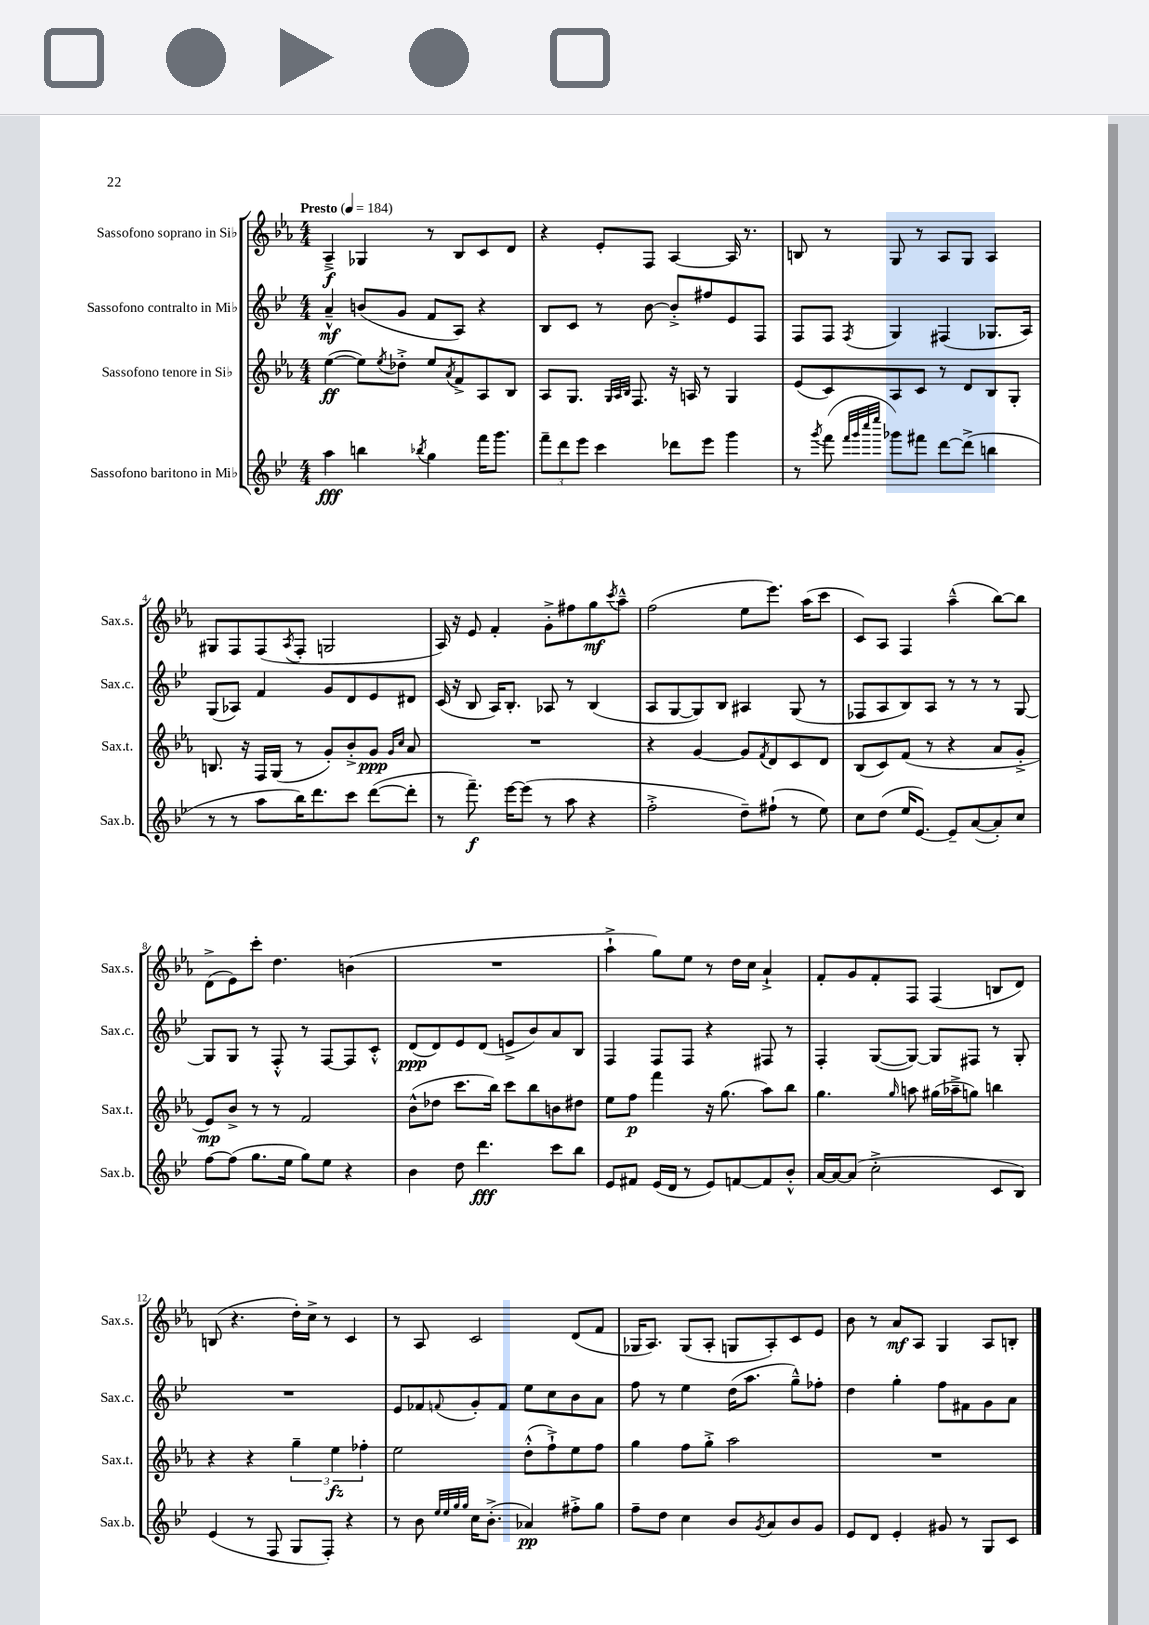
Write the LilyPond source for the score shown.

<<
\new StaffGroup <<
\new Staff = "s0" \with { instrumentName = "Sassofono soprano in Sib" shortInstrumentName = "Sax.s." } {
    \clef treble \key ees \major \numericTimeSignature \time 4/4 \tempo "Presto" 4 = 184
    aes4--->\f ges4 r8 bes8 c'8 d'8 |
    r4 ees'8-. f8 aes4~ aes16 r8. |
    b8 r8 g8 r8 aes8 g8 aes4 |
    gis8 f8 f8( \acciaccatura { aes8 } f8-. g2 |
    aes16) r16 ees'8 f'4-. g'8-.-> fis''8 g''8\mf \acciaccatura { c'''8 } aes''8---^ |
    f''2( ees''8 ees'''8.) aes''16( c'''8 |
    c'8) aes8 f4 aes''4---^( bes''8~) bes''8 |
    d'8->( ees'8) c'''8-. d''4. b'4( |
    R1 |
    aes''4-!-> g''8) ees''8 r8 d''16 c''16 aes'4-!-> |
    f'8-. g'8 f'8-. f8 f4( b8 d'8) |
    b8( r4. d''16-.) c''16-> r8 c'4 |
    r8 aes8 c'2 d'8( f'8 |
    ges16 aes8.) ges8( aes8-. g8 aes8-.) c'8 ees'8 |
    bes'8 r8 aes'8\mf aes8 g4 aes8 b8-. \bar "|." |
}
\new Staff = "s1" \with { instrumentName = "Sassofono contralto in Mib" shortInstrumentName = "Sax.c." } {
    \clef treble \key bes \major \numericTimeSignature \time 4/4
    a'4---^\mf b'8( g'8 f'8 a8) r4 |
    bes8 c'8 r8 bes'8~ bes'8-.-> fis''8 ees'8 f8 |
    f8 f8 \acciaccatura { f8 } g4 fis4( ges8. a16) |
    g8( aes8) f'4 g'8 d'8 ees'8 dis'8 |
    c'16( r16 bes8 a16) bes8.-. aes8 r8 bes4( |
    a8 g8~ g8) bes8 ais4 g8( r8 |
    fes8 a8 bes8) a8 r8 r8 r8 g8~ |
    g8 g8 r8 f8-.-^ r8 f8~ f8 c'8-.-^ |
    d'8\ppp( d'8) ees'8 d'8( e'8-> bes'8) a'8 bes8 |
    f4 f8 f8 r4 fis8 r8 |
    f4-. g8~( g8~) g8 fis8 r8 g8-. |
    R1 |
    ees'8 fes'8 \appoggiatura { f'8 } g'8-. f'8 ees''8 c''8 bes'8 a'8 |
    f''8 r8 ees''4 d''16( a''8. g''8---^) fes''8-. |
    d''4 g''4-. f''8 fis'8 g'8 a'8 \bar "|." |
}
\new Staff = "s2" \with { instrumentName = "Sassofono tenore in Sib" shortInstrumentName = "Sax.t." } {
    \clef treble \key ees \major \numericTimeSignature \time 4/4
    ees''4~\ff( ees''8) \acciaccatura { ees''8 } des''8-.-> ees''8 \acciaccatura { aes'8 } f'8-> aes8 bes8 |
    aes8 g8. \grace { g32 aes32 bes32 } f8. r16 a16 r8 g4 |
    ees'8( c'8) aes8 c'8 r8 d'8 bes8 g8-. |
    b8. r16 f16 g16( r8 g'8-.) bes'8-.-> g'8\ppp \grace { g'16 c''16 } aes'8 |
    R1 |
    r4 g'4~ g'8 \acciaccatura { f'8 } d'8 c'8 d'8 |
    bes8( c'8) f'8( r8 r4 aes'8 g'8-.-> |
    ees'8\mp) bes'8-> r8 r8 f'2 |
    bes'8-^( des''8 c'''8. bes''16) c'''8 bes''8 b'8 dis''8 |
    ees''8 f''8\p f'''4 r16 g''8.( aes''8) bes''8 |
    g''4. \grace { g''16 } a''8 gis''16( aes''16---> g''8) b''4 |
    r4 r4 \tuplet 3/2 { g''4-- ees''4\fz fes''4-. } |
    ees''2 d''8-.-^( f''8-!->) ees''8 f''8 |
    g''4 f''8 g''8-.-> aes''2 |
    R1 \bar "|." |
}
\new Staff = "s3" \with { instrumentName = "Sassofono baritono in Mib" shortInstrumentName = "Sax.b." } {
    \clef treble \key bes \major \numericTimeSignature \time 4/4
    a''4\fff b''4 \acciaccatura { bes''8 } g''4 f'''16 g'''8. |
    \tuplet 3/2 { f'''8-- d'''8 ees'''8 } c'''4 des'''8 ees'''8 g'''4 |
    r8 \acciaccatura { g'''8 } f'''8( \grace { f'''32 g'''32 c''''32 ees''''32 } ges'''8) fis'''8 d'''8~ d'''8->( b''4 |
    r8 r8 a''8 bes''16) d'''8. c'''8 d'''8~( d'''8-. |
    r8 f'''8.--\f) ees'''16~ ees'''8( r8 a''8 r4 |
    f''2-.-> d''8--) fis''8-!( r8 ees''8) |
    c''8 d''8( ees''16 ees'8.~) ees'8-- a'8~( a'8-.) c''8 |
    f''8~ f''8( g''8. ees''16 g''8) ees''8 r4 |
    bes'4 d''8 d'''4.\fff c'''8 bes''8 |
    ees'8 fis'8 ees'16( d'16 r8 ees'8) f'8~ f'8 bes'8-.-^ |
    a'16~ a'16~ a'8( c''2-.-> c'8 bes8) |
    ees'4( r8 f8 g8 f8-.) r4 |
    r8 bes'8 \grace { ees''32 ees''32 g''32 g''32 } c''16 bes'8.-.->( aes'4\pp) fis''8-.-> g''8 |
    f''8-- d''8 c''4 bes'8 \acciaccatura { g'8 } a'8 bes'8 g'8 |
    ees'8 d'8 ees'4-. gis'8 r8 g8 c'8 \bar "|." |
}
>>
>>
